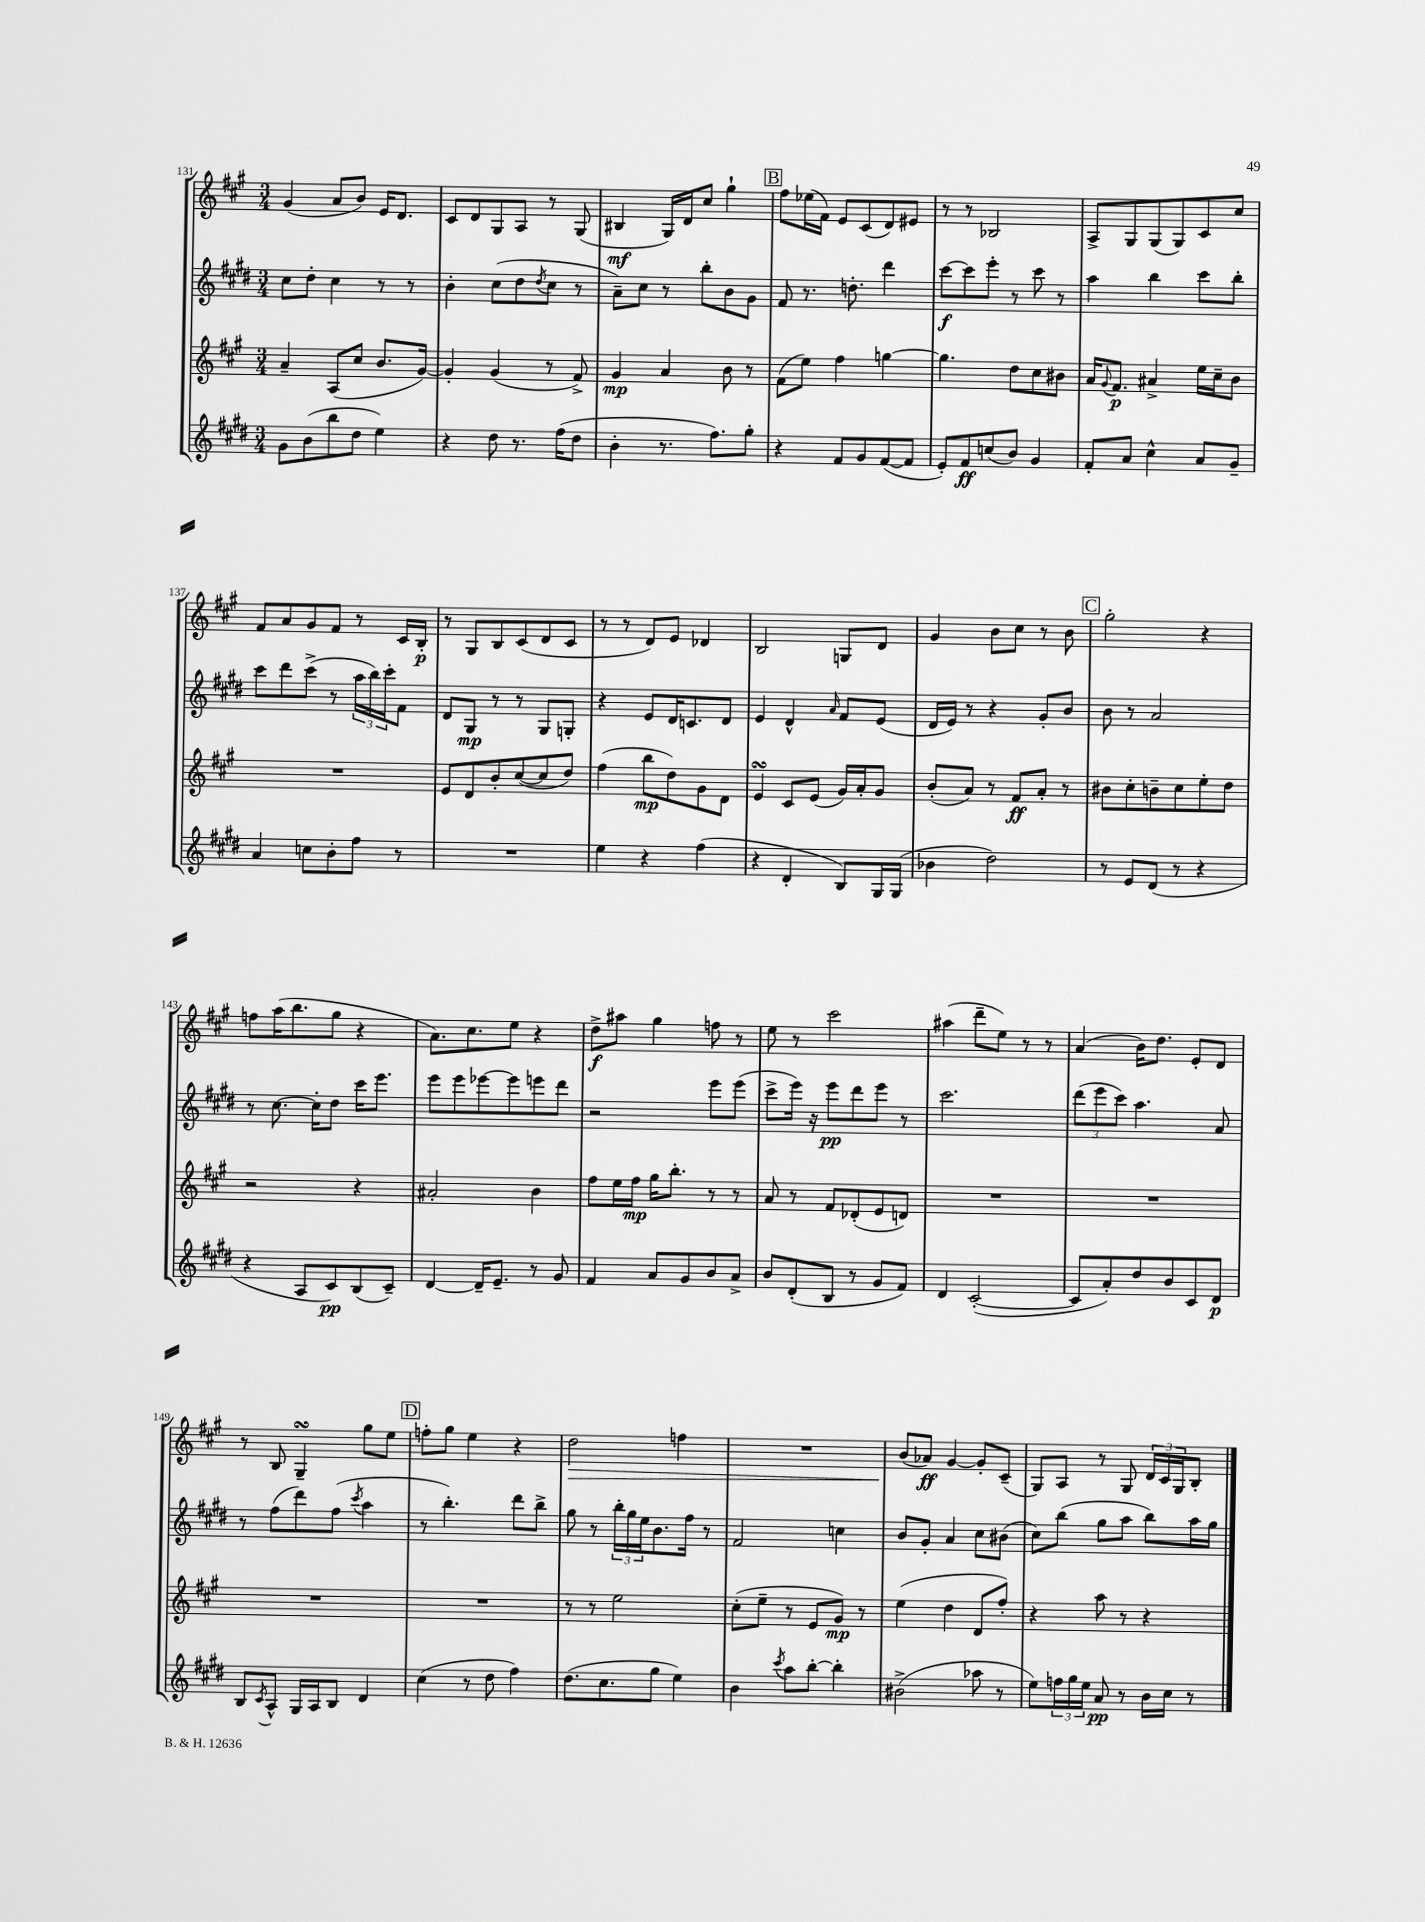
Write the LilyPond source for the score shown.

<<
\new StaffGroup <<
\new Staff = "s0" {
    \clef treble \key a \major \numericTimeSignature \time 3/4
    gis'4( a'8 b'8) e'16 d'8. |
    cis'8 d'8 gis8 a8 r8 gis8( |
    bis4\mf gis16) d'16 cis''8 gis''4-! |
    \mark \markup { \box "B" } fis''8 ees''16( fis'16) e'8 cis'8( d'8) eis'8 |
    r8 r8 bes2 |
    a8-> gis8 gis8( gis8) cis'8 cis''8 |
    fis'8 a'8 gis'8 fis'8 r8 cis'16 b16-.\p |
    r8 gis8 b8 cis'8( d'8 cis'8 |
    r8 r8 d'8) e'8 des'4 |
    b2 g8 d'8 |
    gis'4 b'8 cis''8 r8 b'8 |
    \mark \markup { \box "C" } gis''2-. r4 |
    f''8 a''16( b''8. gis''8 r4 |
    a'8.) cis''8. e''8 r4 |
    d''8->\f ais''8 gis''4 f''8 r8 |
    e''8 r8 cis'''2 |
    ais''4( d'''8-- e''8) r8 r8 |
    a'4( b'16) d''8. e'8-. d'8 |
    r8 b8 gis4--\turn gis''8 e''8 |
    \mark \markup { \box "D" } f''8-. gis''8 e''4 r4 |
    d''2\> f''4 |
    R2. |
    b'8\!( aes'8\ff) gis'4~ gis'8-. cis'8--( |
    gis8) a8 r8 gis8 \tuplet 3/2 { d'16 cis'16 gis16 } b8-. \bar "|." |
}
\new Staff = "s1" {
    \clef treble \key e \major \numericTimeSignature \time 3/4
    cis''8 dis''8-. cis''4 r8 r8 |
    b'4-. cis''8( dis''8 \acciaccatura { dis''8 } cis''8 r8 |
    a'8--) cis''8 r8 b''8-. b'8 gis'8 |
    \mark \markup { \box "B" } fis'8 r8. d''8.-. dis'''4 |
    cis'''8~\f cis'''8 e'''8-. r8 cis'''8 r8 |
    a''4 b''4 cis'''8 b''8-. |
    cis'''8 dis'''8 cis'''8->( r8 \tuplet 3/2 { a''16 b''16) cis'''16-. } fis'8 |
    dis'8 gis8\mp r8 r8 gis8 g8-. |
    r4 e'8 dis'16 c'8. dis'8 |
    e'4 dis'4-^ \grace { a'16 } fis'8 e'8( |
    dis'16 e'16) r8 r4 gis'8-. b'8 |
    \mark \markup { \box "C" } b'8 r8 a'2 |
    r8 cis''8.~ cis''16-. dis''8 cis'''16 e'''8. |
    e'''8 e'''8 ees'''8~ ees'''8 e'''8 dis'''8 |
    r2 e'''8 e'''8( |
    cis'''8-> e'''16) r16 e'''8\pp dis'''8 e'''8 r8 |
    cis'''2. |
    \tuplet 3/2 { dis'''8( e'''8 cis'''8) } a''4. a'8 |
    r8 fis''8( dis'''8) fis''8( \acciaccatura { cis'''8 } a''4 |
    \mark \markup { \box "D" } r8 b''4.-.) dis'''8 b''8-> |
    gis''8 r8 \tuplet 3/2 { b''16-. gis''16 e''16 } b'8. fis''16 r8 |
    fis'2 c''4 |
    b'8 gis'8-. a'4 cis''8 bis'8( |
    cis''8) b''8( gis''8 a''8 b''8) a''16 gis''16 \bar "|." |
}
\new Staff = "s2" {
    \clef treble \key a \major \numericTimeSignature \time 3/4
    a'4-- a8( cis''8 b'8. gis'16~) |
    gis'4-. gis'4( r8 fis'8->) |
    gis'4\mp a'4 b'8 r8 |
    \mark \markup { \box "B" } fis'8( e''8) fis''4 g''4~ |
    g''4. d''8 cis''8 bis'8 |
    a'16 \appoggiatura { gis'8 } fis'8.\p ais'4-> e''16 cis''16-- b'8 |
    R2. |
    e'8 d'8 b'8-. cis''8~( cis''8 d''8) |
    fis''4( b''8\mp d''8) gis'8 d'8 |
    e'4\turn cis'8 e'8( gis'16) a'16-. gis'8 |
    b'8-.( a'8) r8 fis'8\ff a'8-. r8 |
    \mark \markup { \box "C" } bis'8 cis''8-. b'8-- cis''8 e''8-. d''8 |
    r2 r4 |
    ais'2-. b'4 |
    fis''8 e''16 fis''16\mp gis''16 b''8.-. r8 r8 |
    a'8 r8 fis'8 des'8-.( e'8 d'8) |
    R2. |
    R2. |
    R2. |
    \mark \markup { \box "D" } R2. |
    r8 r8 e''2 |
    cis''8-.( e''8-- r8 e'8 gis'8\mp) r8 |
    e''4( d''4 d'8 fis''8-.) |
    r4 a''8 r8 r4 \bar "|." |
}
\new Staff = "s3" {
    \clef treble \key e \major \numericTimeSignature \time 3/4
    gis'8 b'8( b''8 dis''8 e''4) |
    r4 dis''8 r8. fis''16( dis''8 |
    b'4-. r8. fis''8.) gis''8-. |
    \mark \markup { \box "B" } r4 fis'8 gis'8 fis'8~( fis'8 |
    e'8-.) fis'8\ff c''8( b'8) gis'4 |
    fis'8-. a'8 cis''4-^ a'8 gis'8-- |
    a'4 c''8 b'8-. fis''8 r8 |
    R2. |
    e''4 r4 fis''4( |
    r4 dis'4-. b8) gis16 gis16( |
    bes'4 dis''2) |
    \mark \markup { \box "C" } r8 e'8 dis'8( r8 r4 |
    r4 a8 cis'8\pp) b8( cis'8--) |
    dis'4~ dis'16-- e'8.-- r8 gis'8 |
    fis'4 a'8 gis'8 b'8 a'8-> |
    b'8 dis'8-.( b8 r8 gis'8 fis'8) |
    dis'4 cis'2~-.( |
    cis'8 a'8-.) dis''8 b'8 cis'8 dis'8\p |
    b8 \acciaccatura { cis'8 } a8-^ gis16 a16 b8 dis'4 |
    \mark \markup { \box "D" } cis''4( r8 dis''8 fis''4) |
    dis''8.( cis''8. gis''8 e''4) |
    b'4 \acciaccatura { cis'''8 } a''8 b''8~-. b''4-. |
    bis'2->( aes''8 r8 |
    e''8) \tuplet 3/2 { f''16 gis''16 e''16 } a'8\pp r8 b'16 cis''16 r8 \bar "|." |
}
>>
>>
\layout { \context { \Score currentBarNumber = #131 } }
